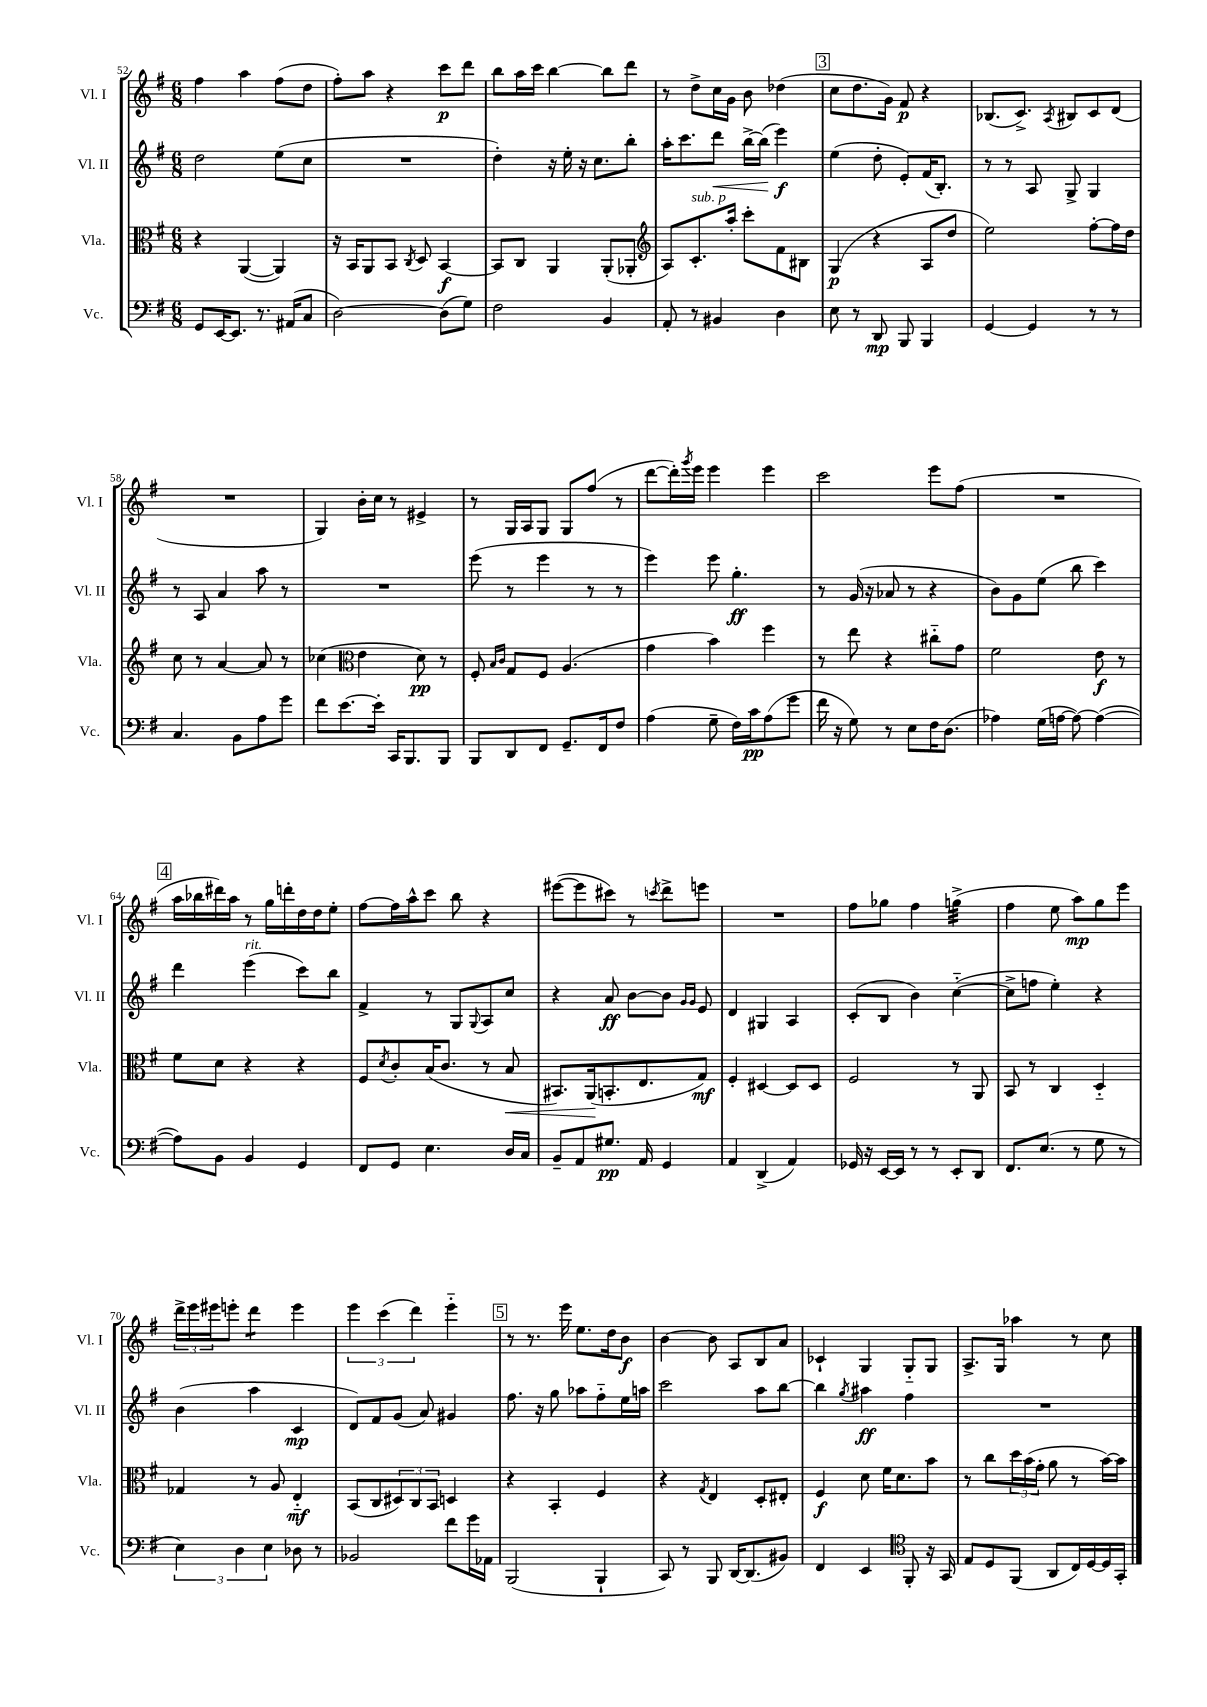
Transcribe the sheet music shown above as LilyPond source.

<<
\new StaffGroup <<
\new Staff = "s0" \with { instrumentName = "Vl. I" shortInstrumentName = "Vl. I" } {
    \clef treble \key g \major \numericTimeSignature \time 6/8
    fis''4 a''4 fis''8( d''8 |
    fis''8-.) a''8 r4 c'''8\p d'''8 |
    b''8 a''16 c'''16 b''4~ b''8 d'''8 |
    r8 d''8-> c''16 g'16 b'8 des''4( |
    \mark \markup { \box "3" } c''8 d''8. g'16) fis'8\p r4 |
    bes8.( c'8.->) \acciaccatura { a8 } bis8 c'8 d'8( |
    R2. |
    g4) b'16-. c''16 r8 eis'4-> |
    r8 g16 a16 g8 g8 fis''8( r8 |
    d'''8~ d'''16-.) \acciaccatura { g'''8 } e'''16 e'''4 e'''4 |
    c'''2 e'''8 fis''8( |
    R2. |
    \mark \markup { \box "4" } a''16 bes''16 dis'''16) a''16 r8 g''16 d'''16-. d''16 d''16 e''8-. |
    fis''8~ fis''16 a''16-^ c'''8 b''8 r4 |
    eis'''8~( eis'''8 cis'''8) r8 \acciaccatura { c'''8 } d'''8-> e'''8 |
    R2. |
    fis''8 ges''8 fis''4 g''4:32->( |
    fis''4 e''8 a''8\mp) g''8 e'''8 |
    \tuplet 3/2 { d'''16-> e'''16 eis'''16 } e'''8-. d'''4:8 e'''4 |
    \tuplet 3/2 { e'''4 c'''4( d'''4) } e'''4-_ |
    \mark \markup { \box "5" } r8 r8. e'''16 e''8. d''16 b'8\f |
    b'4~ b'8 a8 b8 a'8 |
    ces'4-! g4 g8-_ g8 |
    a8.-> g16 aes''4 r8 c''8 \bar "|." |
}
\new Staff = "s1" \with { instrumentName = "Vl. II" shortInstrumentName = "Vl. II" } {
    \clef treble \key g \major \numericTimeSignature \time 6/8
    d''2 e''8( c''8 |
    R2. |
    d''4-.) r16 e''16-. r16 c''8. b''8-. |
    a''16-. c'''8. d'''8\< b''16~-> b''16\!( e'''4\f) |
    \mark \markup { \box "3" } e''4( d''8-. e'8-.) fis'16( b8.-.) |
    r8 r8 a8 g8-> g4 |
    r8 a8 a'4 a''8 r8 |
    R2. |
    e'''8( r8 e'''4 r8 r8 |
    e'''4) e'''8 g''4.-.\ff |
    r8 g'16( r16 aes'8 r8 r4 |
    b'8) g'8 e''8( b''8 c'''4) |
    \mark \markup { \box "4" } d'''4 e'''4^\markup { \italic "rit." }( c'''8) b''8 |
    fis'4-> r8 g8 \appoggiatura { g8 } a8 c''8 |
    r4 a'8\ff b'8~ b'8 \grace { g'16 g'16 } e'8 |
    d'4 gis4 a4 |
    c'8-.( b8 b'4) c''4~-_( |
    c''8-> f''8 e''4-.) r4 |
    b'4( a''4 c'4\mp |
    d'8) fis'8 g'8( a'8) gis'4 |
    \mark \markup { \box "5" } fis''8. r16 g''8 aes''8 fis''8-_ e''16 a''16 |
    c'''2 a''8 b''8~ |
    b''4 \acciaccatura { g''8 } ais''4\ff fis''4 |
    R2. \bar "|." |
}
\new Staff = "s2" \with { instrumentName = "Vla." shortInstrumentName = "Vla." } {
    \clef alto \key g \major \numericTimeSignature \time 6/8
    r4 a,4~( a,4) |
    r16 b,16 a,8 b,8 \acciaccatura { c8 } d8 b,4~\f |
    b,8 c8 a,4 a,8-.( aes,8-. |
    \clef treble a8) c'8.-.^\markup { \italic "sub. p" } a''16-. c'''8-. fis'8 bis8 |
    \mark \markup { \box "3" } g4\p( r4 a8 d''8 |
    e''2) fis''8~-. fis''16 d''16 |
    c''8 r8 a'4~ a'8 r8 |
    ces''4( \clef alto e'4 d'8\pp) r8 |
    fis8-. \grace { b16 c'16 } g8 fis8 a4.( |
    g'4 b'4) fis''4 |
    r8 e''8 r4 cis''8-_ g'8 |
    fis'2 e'8\f r8 |
    \mark \markup { \box "4" } fis'8 d'8 r4 r4 |
    fis8 \acciaccatura { d'8 } c'8-. b16( c'8. r8 b8\< |
    bis,8.) a,16\!( b,8.-. e8. g8\mf) |
    fis4-. dis4~ dis8 dis8 |
    fis2 r8 a,8 |
    b,8 r8 c4 d4-_ |
    ges4 r8 a8 e4-_\mf |
    b,8( c8 \tuplet 3/2 { dis8) c8 b,8 } d4 |
    \mark \markup { \box "5" } r4 b,4-. fis4 |
    r4 \acciaccatura { g8 } e4 d8-. eis8-. |
    fis4\f d'8 fis'16 d'8. b'8 |
    r8 c''8 \tuplet 3/2 { d''16 b'16( g'16-. } a'8 r8 b'16~) b'16 \bar "|." |
}
\new Staff = "s3" \with { instrumentName = "Vc." shortInstrumentName = "Vc." } {
    \clef bass \key g \major \numericTimeSignature \time 6/8
    g,8 e,16~ e,8. r8. ais,16( c8 |
    d2~) d8( g8) |
    fis2 b,4 |
    a,8-. r8 bis,4 d4 |
    \mark \markup { \box "3" } e8 r8 d,8\mp b,,8 b,,4 |
    g,4~ g,4 r8 r8 |
    c4. b,8 a8 g'8 |
    fis'8 e'8.~ e'16-. c,16 b,,8. b,,8 |
    b,,8 d,8 fis,8 g,8.-- fis,16 fis8 |
    a4( g8-- fis16) c'16\pp a8( g'8 |
    fis'16 r16 g8) r8 e8 fis16 d8.( |
    aes4) g16( a16~ a8~) a4~( |
    \mark \markup { \box "4" } a8) b,8 b,4 g,4 |
    fis,8 g,8 e4. d16 c16 |
    b,8-- a,8 gis8.\pp a,16 g,4 |
    a,4 d,4->( a,4) |
    ges,16 r16 e,16~ e,16 r8 r8 e,8-. d,8 |
    fis,8. e8.( r8 g8 r8 |
    \tuplet 3/2 { e4) d4 e4 } des8 r8 |
    bes,2 fis'8 g'16 aes,16 |
    \mark \markup { \box "5" } b,,2( b,,4-! |
    c,8) r8 b,,8 d,16~ d,8.( bis,8) |
    fis,4 e,4 \clef tenor fis,8-. r16 g,16 |
    e8 d8 fis,8( a,8 c16) d16~ d16 g,16-. \bar "|." |
}
>>
>>
\layout { \context { \Score currentBarNumber = #52 } }
